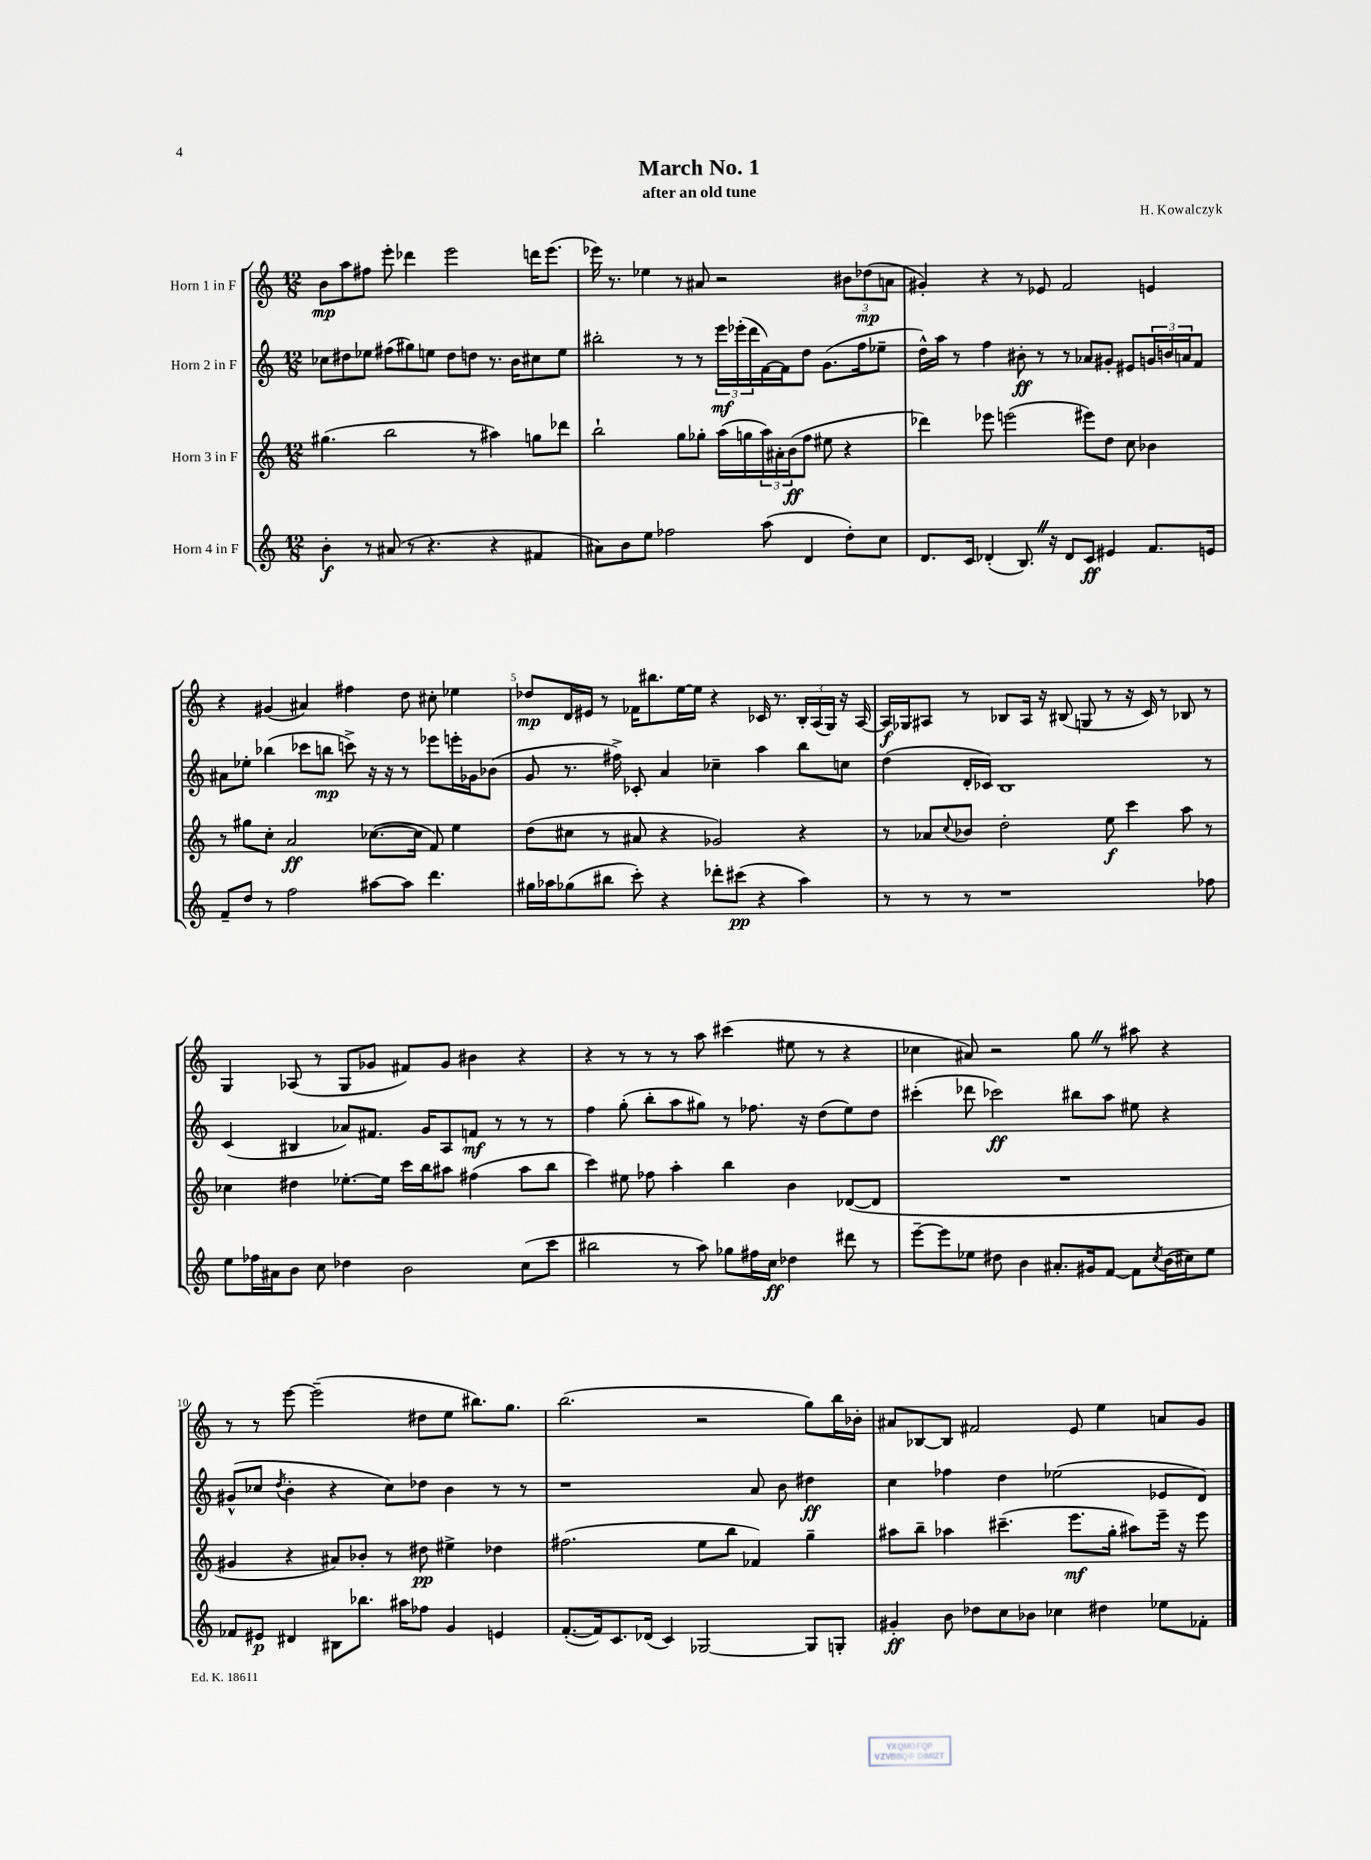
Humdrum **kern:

**kern	**kern	**kern	**kern
*staff4	*staff3	*staff2	*staff1
*clefG2	*clefG2	*clefG2	*clefG2
*k[]	*k[]	*k[]	*k[]
*M12/8	*M12/8	*M12/8	*M12/8
4b'	(4.gg#	8cc-	8b
.	.	8dd#	8aa
8r	.	8ee-	8ff#
(8a#	2bb	(8ff#	8eee'
8r	.	8gg#)	4ddd-
4.r	.	8ee	.
.	.	8dd#	2eee
.	8r	8dd	.
4r	4aa#)	8.r	.
.	.	16b	.
4f#	8gg	8cc#	16ddd
.	.	.	(8.eee
.	8ddd-	8ee	.
=	=	=	=
8a#)	2bb`	2bb#'	16eee-)
.	.	.	8.r
8b	.	.	.
8ee	.	.	4ee-
2ff-	.	.	.
.	8gg	8r	8r
.	8gg-'	8r	8a#
.	(16aa	24eee	2r
.	.	(24eee-'	.
.	16gg	.	.
.	.	24ddd	.
(8aa	24aa)	[16f)	.
.	24a#'	.	.
.	.	16f]	.
.	(24b	.	.
4d	8ff	8dd	.
.	8ee#	(8.g	.
8dd')	4r	.	12b#
.	.	16ff	.
.	.	.	(12dd-
8cc	.	8ee-~	.
.	.	.	12a
=	=	=	=
8.d	4ddd-)	16dd^^)	4g#')
.	.	16aa	.
.	.	8r	.
16c	.	.	.
(4d-'	8eee-	4ff	4r
.	(2eee	.	.
8.B)	.	8b#'	8r
.	.	8r	8e-
16r	.	.	.
8d-	.	8r	2f
8c	8eee#)	8a-	.
4e#	8dd	8g#'	.
.	8cc	8e#	.
8.f	4b-	24g	4e
.	.	24b	.
.	.	24a	.
.	.	8f	.
16e	.	.	.
=	=	=	=
8f~	8r	8a#	4r
8dd	8gg#	8ee-'	.
8r	8cc'	(4bb-	(4g#
2ff	2a	.	.
.	.	8ccc-	4a#)
.	.	8bb	.
.	.	8ccc^)	4ff#
[8aa#	([8.cc-	16r	.
.	.	16r	.
8aa#]	.	8r	8dd
.	16cc-]	.	.
4.ddd	8f)	8eee-	8cc#'
.	4ee	16eee'	4ee-
.	.	16g-	.
.	.	(8b-	.
=	=	=	=
16gg#	(8dd	8g	8dd-
16aa-	.	.	.
(8gg-	8cc#	8.r	16d
.	.	.	16e#
8bb#	8r	.	8r
.	.	16ff#^)	.
8ccc')	8a#	8c-'	16f-
.	.	.	8.bb#
4r	4r	4a	.
.	.	.	[16ee
.	.	.	16ee]
8ddd-'	2g-)	4cc-~	4r
(8ccc#	.	.	.
4r	.	4aa	16c-
.	.	.	8.r
4aa-)	4r	8bb	24B'
.	.	.	(24A
.	.	.	24G)
.	.	8cc	16r
.	.	.	[16A
=	=	=	=
8r	8r	(4dd	16A]
.	.	.	16G-
8r	8a-	.	8A#
.	8qqcc	.	.
8r	8b-	16d'	8r
.	.	16c-)	.
1r	2dd'	1B	8B-
.	.	.	16A#
.	.	.	16r
.	.	.	(8B#
.	.	.	8G
.	8ee	.	8r
.	4ccc	.	16r
.	.	.	16c)
.	.	.	8r
.	8aa	.	8B-
8ff-	8r	8r	8r
=	=	=	=
8ee	4cc-	(4c	4G
16ff-	.	.	.
16a#	.	.	.
8b	4dd#	4B#	(8A-
8cc	.	.	8r
4dd-	[8.ee-'	8a-)	8G
.	.	8.f#	8g-
.	16ee-]	.	.
2b	16ccc	.	8f#)
.	16bb	16g	.
.	8aa#	8A	8g-
.	(4ff#	8f	4b#
.	.	8r	.
(8cc	8aa#	8r	4r
8ccc	8bb	8r	.
=	=	=	=
2bb#	4ccc)	4ff	4r
.	8ee#	(8gg'	8r
.	8ff-	8bb'	8r
8r	4aa'	8aa	8r
8aa)	.	8gg#)	8aa
8gg-	4bb	8r	(4ccc#
16ff#	.	8.ff-	.
16cc	.	.	.
4dd-	4b	.	8ee#
.	.	16r	.
.	.	(8dd	8r
8ddd#	([8d-	8ee)	4r
8r	8d-]	8dd	.
=	=	=	=
[8eee~	1.r	(4ccc#'	4cc-
8eee]	.	.	.
8ee-	.	8ddd-	8a#)
8dd#	.	2ccc-)	2r
4b	.	.	.
8.a#'	.	.	.
.	.	8bb#	8gg
16g#	.	.	.
[8f	.	8aa	8r
8f]	.	8ee#	8aa#
8qcc	.	.	.
(16b	.	4r	4r
16cc#)	.	.	.
8ee-	.	.	.
=	=	=	=
8f-	4g#	(8g#^^	8r
8e#	.	8cc-	8r
.	.	8qdd	.
4d#	4r	4b'	[8eee
.	.	.	(2eee~]
8B#	8a#)	4r	.
8.bb-	8b-'	.	.
.	8r	8cc-)	.
16aa#	.	.	.
8ff-	8dd#	8dd-	8dd#
4g	4ee#^	4b	8ee
.	.	.	8.bb#)
4e	4dd-	8r	.
.	.	.	8.gg
.	.	8r	.
=	=	=	=
([8.f'	(2.ff#	1r	(2.bb
16f])	.	.	.
8.c	.	.	.
(16d-	.	.	.
4c)	.	.	.
[2G-	8ee	.	2r
.	8bb	.	.
.	4f-)	8a	.
.	.	8b	.
8G-]	4gg~	4dd#	8gg)
8G'	.	.	16bb
.	.	.	16b-'
=	=	=	=
4g#'	8aa#	4cc	8a#
.	8bb~	.	[8B-
8b	4aa-	4ff-	8B-]
8dd-	.	.	2f#
8cc	(4.ccc#~	4dd	.
8b-	.	.	.
4cc-	.	(2ee-	.
.	8.eee	.	8e
4dd#	.	.	4ee
.	16gg'	.	.
.	8aa#)	.	.
8ee-	16eee~	8e-	8a
.	16r	.	.
8f-'	8eee	8d)	8g
==	==	==	==
*-	*-	*-	*-
